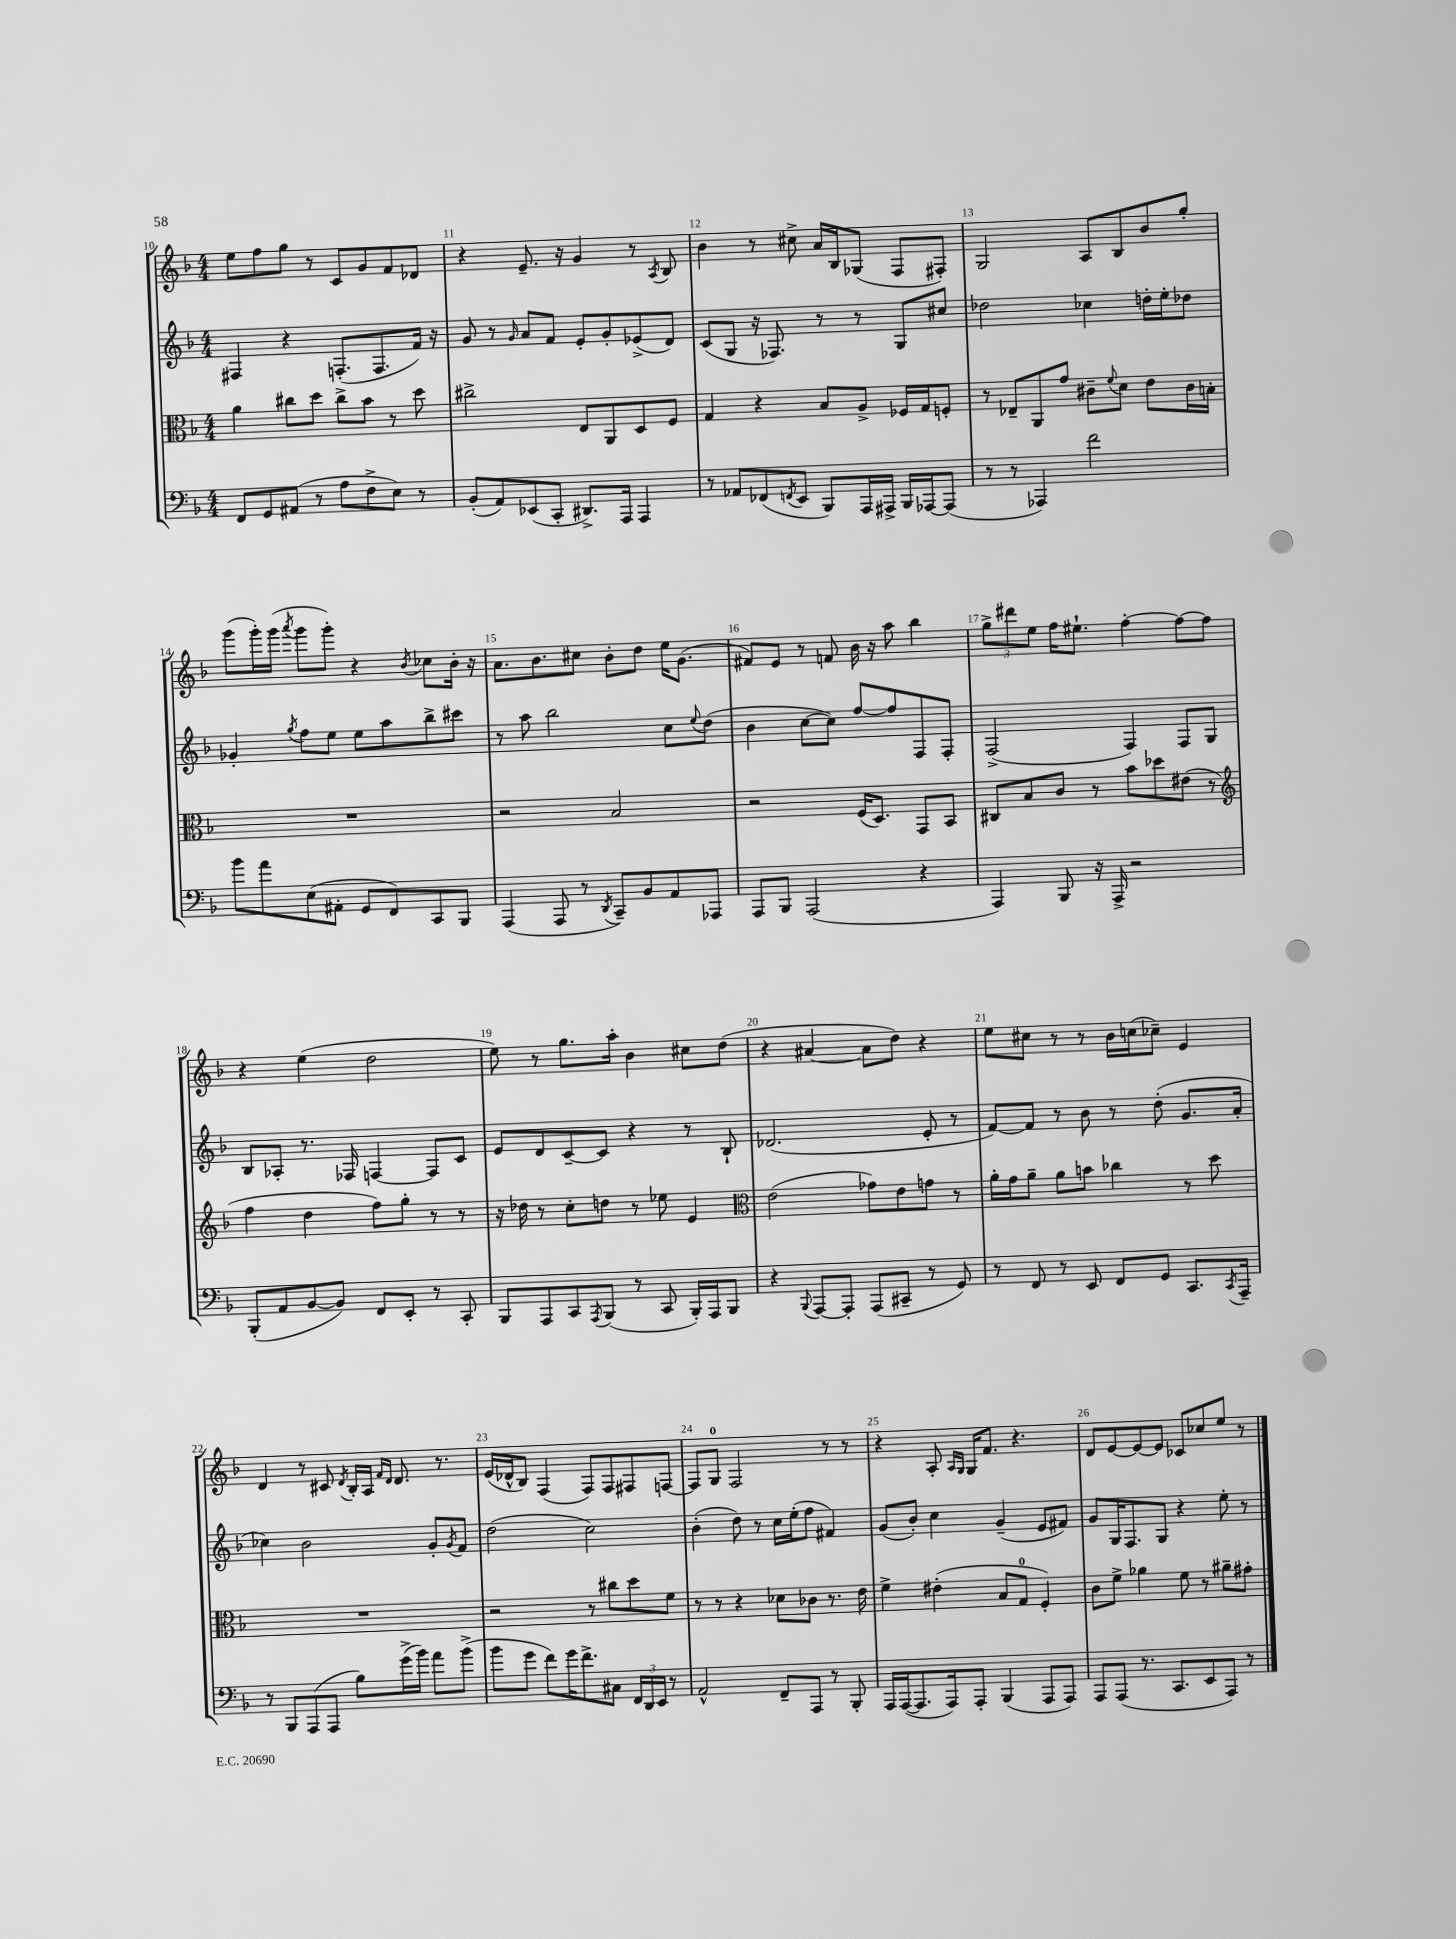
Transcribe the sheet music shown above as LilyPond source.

<<
\new StaffGroup <<
\new Staff = "s0" {
    \clef treble \key f \major \numericTimeSignature \time 4/4
    e''8 f''8 g''8 r8 c'8 g'8 f'8 des'8 |
    r4 e'8.-- r16 g'4 r8 \acciaccatura { a8 } bes8 |
    bes'4 r8 cis''8-> a'16 bes16 ges8( f8 fis8-.) |
    g2 a8 bes8 bes'8 g''8-. |
    g'''8( g'''16-.) g'''16( \acciaccatura { a'''8 } g'''8 g'''8-.) r4 \acciaccatura { bes'8 } ces''8 bes'16-. r16 |
    a'8. bes'8. cis''8 bes'8-. d''8 e''16 g'8.( |
    fis'8) e'8 r8 f'8 bes'16 r16 a''8 bes''4 |
    \tuplet 3/2 { g''8-> dis'''8 e''8 } f''16 eis''8.-! f''4~-. f''8~ f''8 |
    r4 e''4( d''2 |
    e''8) r8 g''8. a''16-. bes'4 cis''8 d''8( |
    r4 ais'4~ ais'8 d''8) r4 |
    e''8 cis''8 r8 r8 bes'16 c''16( ces''8--) e'4 |
    d'4 r8 cis'8 \acciaccatura { d'8 } bes16-. a16 \grace { f'16 d'16 } d'8. r8. |
    e'16( des'16-^ bes8) f4( f8) f8 fis8 f8~ |
    f8 g8-0 f2 r8 r8 |
    r4 a8-. \grace { a16 g16 } g16 f'8. r4. |
    d'8 e'8~ e'8~ e'8 ces'8 ces''8 e''8 r8 \bar "|." |
}
\new Staff = "s1" {
    \clef treble \key f \major \numericTimeSignature \time 4/4
    fis4 r4 f8.-.( f8. f'16) r16 |
    g'8 r8 \grace { g'16 } a'8 f'8 e'8-. g'8-. ees'8->( d'8) |
    c'8( g8 r16 fes8.) r8 r8 g8 cis''8 |
    des''2 ces''4 d''16-. e''16-. des''8 |
    ges'4-. \acciaccatura { g''8 } f''8 e''8 e''8 a''8 bes''8-> cis'''8 |
    r8 a''8 bes''2 c''8 \appoggiatura { e''8 } d''8( |
    bes'4 c''8~ c''8) f''8~ f''8 f8 f8-. |
    f2->( f4) f8 g8 |
    bes8 aes8-. r8. fes16 f4~ f8 c'8 |
    e'8 d'8 c'8~-- c'8 r4 r8 bes8-! |
    des'2.( e'8-. r8 |
    f'8~) f'8 r8 bes'8 r8 d''8-.( g'8. a'16-. |
    ces''4) bes'2 g'8-. \acciaccatura { g'8 } f'8 |
    d''2( c''2) |
    bes'4-.( d''8) r8 c''16 e''16-.( f''8 fis'4) |
    g'8( bes'8-.) c''4 g'4--( e'8 fis'8) |
    g'8 g16 f8. g8 r4 e''8-. r8 \bar "|." |
}
\new Staff = "s2" {
    \clef alto \key f \major \numericTimeSignature \time 4/4
    a'4 cis''8 d''8 cis''8-> bes'8 r8 d''8 |
    cis''2-> e8 a,8 d8 f8 |
    g4 r4 bes8 a8-> fes16 g16 f8-. |
    r8 ees8-- a,8 g'8 cis'8-- \appoggiatura { f'8 } d'8 e'8 cis'16 b16-. |
    R1 |
    r2 bes2 |
    r2 f16( d8.) g,8 bes,8 |
    cis8 bes8 c'8 r8 bes'8 des''8 eis'8( r8 |
    \clef treble f''4 d''4 f''8) g''8-. r8 r8 |
    r16 des''16 r8 c''8-. d''8 r8 ees''8 e'4 |
    \clef alto e'2( ges'8) e'8 g'8 r8 |
    a'16-. g'16 a'8-- a'8 b'8 ces''4 r8 d''8 |
    R1 |
    r2 r8 cis''8 d''8 f'8 |
    r8 r8 r4 des'8 ces'8 r8. e'16 |
    f'4-> eis'4-.( bes8 g8-0 f4-.) |
    c'8 f'8-> aes'4 f'8 r8 ais'8-- gis'8-. \bar "|." |
}
\new Staff = "s3" {
    \clef bass \key f \major \numericTimeSignature \time 4/4
    f,8 g,8 ais,8( r8 a8 f8-> e8) r8 |
    bes,8-.( a,8) ees,8( c,8-. dis,8.->) a,,16 a,,4 |
    r8 aes,8 fes,8( \acciaccatura { f,8 } e,8 bes,,8) a,,16 ais,,16-> bes,,16 aes,,16~ aes,,8( |
    r8 r8 aes,,4) f'2 |
    bes'8 a'8 e8( ais,8-. g,8 f,8) c,8 bes,,8 |
    a,,4( a,,8 r8 \acciaccatura { d,8 } c,8--) bes,8 a,8 aes,,8 |
    a,,8 bes,,8 a,,2( r4 |
    a,,4) bes,,8 r16 a,,16-> r2 |
    bes,,8-.( a,8 bes,8~ bes,8) f,8 e,8-. r8 c,8-. |
    bes,,8 a,,8 c,8 \acciaccatura { a,,8 } bes,,8( r8 c,8 bes,,16-.) a,,16 bes,,8 |
    r4 \appoggiatura { bes,,8 } a,,8~ a,,8-. a,,8( cis,8-- r8 g,8) |
    r8 f,8 r8 e,8 f,8 g,8 c,8. \acciaccatura { c,8 } a,,16-- |
    r8 bes,,8 a,,8( a,,8 bes8) g'16->( bes'16) a'8 bes'8->( |
    bes'8 g'8 f'8) g'16 f'8.-> cis8 \tuplet 3/2 { f,16 d,16 e,16 } r8 |
    a,2-^ f,8-- a,,8 r8 bes,,8-. |
    a,,16 a,,16~( a,,8. a,,16) a,,8-. bes,,4( a,,8 a,,8) |
    a,,8 a,,8( r8. c,8. e,8 a,,8) r8 \bar "|." |
}
>>
>>
\layout { \context { \Score currentBarNumber = #10 \override BarNumber.break-visibility = ##(#f #t #t) barNumberVisibility = #all-bar-numbers-visible } }
